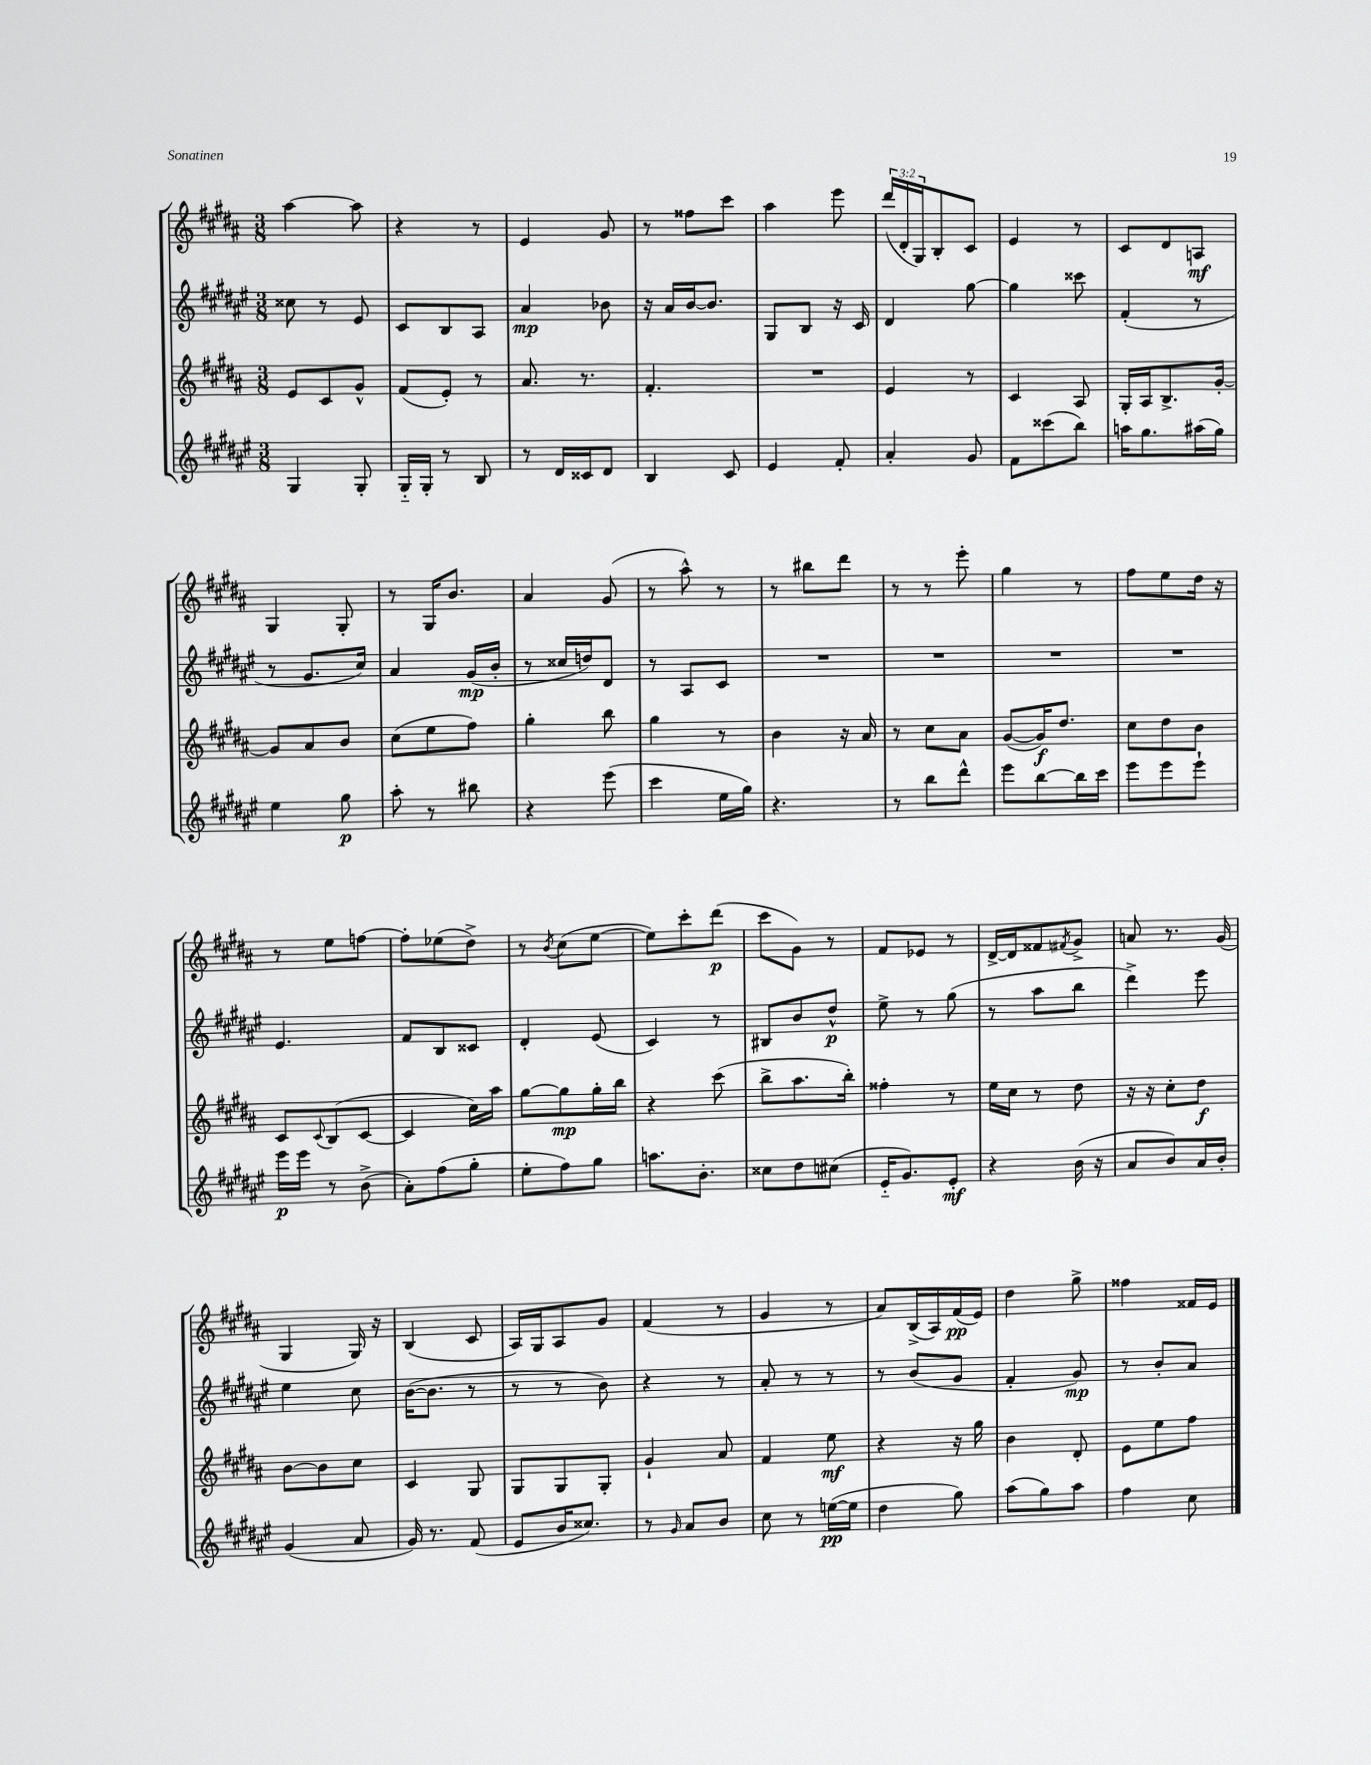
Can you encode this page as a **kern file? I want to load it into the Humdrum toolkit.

**kern	**kern	**kern	**kern
*staff4	*staff3	*staff2	*staff1
*clefG2	*clefG2	*clefG2	*clefG2
*k[f#c#g#d#a#e#]	*k[f#c#g#d#a#]	*k[f#c#g#d#a#e#]	*k[f#c#g#d#a#]
*M3/8	*M3/8	*M3/8	*M3/8
4G#	8e	8cc##	[4aa#
.	8c#	8r	.
8G#'	8g#^^	8e#	8aa#]
=	=	=	=
16G#'~	(8f#	8c#	4r
16G#'	.	.	.
8r	8e')	8B	.
8B	8r	8A#	8r
=	=	=	=
8r	8.a#	4a#	4e
16d#	.	.	.
16c##	8.r	.	.
8d#	.	8b-	8g#
=	=	=	=
4B	4.f#'	16r	8r
.	.	16a#	.
.	.	[16b	8ff##
.	.	8.b]	.
8c#	.	.	8ccc#
=	=	=	=
4e#	4.r	8G#	4aa#
.	.	8B	.
8f#'	.	16r	8eee
.	.	16c#	.
=	=	=	=
4a#'	4e	4d#	(24ddd#
.	.	.	24d#'
.	.	.	24G#)
.	.	.	8B'
8g#	8r	[8gg#	8c#
=	=	=	=
8f#	4c#	4gg#]	4e
(8ccc##	.	.	.
8bb)	8A#	8ccc##	8r
=	=	=	=
16aa	16G#'	(4f#'	8c#
8.gg#	16A#	.	.
.	8.B^	.	8d#
(16aa#	.	8r	8A
16gg#)	[16g#'	.	.
=	=	=	=
4ee#	8g#]	8r	4G#
.	8a#	8.g#	.
8gg#	8b	.	8G#'
.	.	16cc#)	.
=	=	=	=
8aa#'	(8cc#	4a#	8r
8r	8ee	.	16G#
.	.	.	8.b
8bb#	8ff#)	(16g#	.
.	.	16b'	.
=	=	=	=
4r	4gg#'	8r	4a#
.	.	16cc##	.
.	.	16dd)	.
(8eee#	8bb	8d#	(8g#
=	=	=	=
4ccc#	4gg#	8r	8r
.	.	8A#	8aa#^^)
16ee#	8r	8c#	8r
16gg#)	.	.	.
=	=	=	=
4.r	4b	4.r	8r
.	.	.	8bb#
.	16r	.	8ddd#
.	16a#	.	.
=	=	=	=
8r	8r	4.r	8r
8bb	8cc#	.	8r
8ddd#^^	8a#	.	8eee'
=	=	=	=
8eee#	([8g#	4.r	4gg#
[8bb	16g#])	.	.
.	8.dd#	.	.
16bb]	.	.	8r
16ccc#	.	.	.
=	=	=	=
8eee#	8cc#	4.r	8ff#
8eee#	8dd#	.	8ee
8eee#`	8b	.	16dd#
.	.	.	16r
=	=	=	=
16eee#	8c#	4.e#	8r
16eee#	.	.	.
.	8qqc#	.	.
8r	(8B	.	8ee
(8b^	[8c#	.	[8ff
=	=	=	=
8a#')	4c#]	8f#	8ff']
(8ff#	.	8B	(8ee-
8gg#'	16cc#)	8c##	8dd#^)
.	16aa#	.	.
=	=	=	=
8ee#'	[8gg#	4d#'	8r
.	.	.	8qb
8ff#)	8gg#]	.	(8cc#
8gg#	16gg#'	(8e#	[8ee
.	16bb	.	.
=	=	=	=
8.aa	4r	4c#)	8ee])
.	.	.	8ccc#'
8.b'	.	.	.
.	(8ccc#	8r	(8ddd#
=	=	=	=
8cc##	8bb^	8B#	8ccc#
8dd#	8.aa#	8b	8g#)
(8cc#	.	8dd#^^	8r
.	16bb')	.	.
=	=	=	=
16e#'~	4ff##'	8ee#^	8f#
8.g#)	.	.	.
.	.	8r	8e-
8e#'	8r	(8gg#	8r
=	=	=	=
4r	16ee	8r	[16d#^
.	16cc#	.	16d#]
.	8r	8aa#	8f##
.	.	.	8qf#
(16b	8dd#	8bb	8g#^
16r	.	.	.
=	=	=	=
8a#	16r	4ddd#^)	8a
.	16r	.	.
8b)	8cc#'	.	8.r
16a#	8dd#	8eee#	.
16b'	.	.	(16g#
=	=	=	=
(4g#	[8b	4ee#	4G#
.	8b]	.	.
8a#	8cc#	8cc#	16G#)
.	.	.	16r
=	=	=	=
16g#)	4c#	([16b	(4B
8.r	.	8.b]	.
(8f#	8G#	8r	8c#
=	=	=	=
8e#	8G#	8r	16A#)
.	.	.	16G#
16b	8G#	8r	8A#
8.cc##)	.	.	.
.	8G#'	8b)	8g#
=	=	=	=
8r	4g#`	4r	(4f#
16qqg#	.	.	.
8a#	.	.	.
8b	8a#	8r	8r
=	=	=	=
8cc#	4f#	8a#'	4g#
8r	.	8r	.
([16ee	8ee	8r	8r
16ee]	.	.	.
=	=	=	=
4dd#	4r	8r	8a#)
.	.	(8b	(16B^
.	.	.	16A#)
8gg#)	16r	8g#	(16f#
.	16gg#	.	16e)
=	=	=	=
(8aa#	4b	4f#'	4dd#
8gg#)	.	.	.
8aa#	8d#'	8g#)	8gg#^
=	=	=	=
4ff#	8e	8r	4ff##
.	8ee	8b'	.
8cc#	8ff#	8a#	16f##
.	.	.	16e
==	==	==	==
*-	*-	*-	*-
